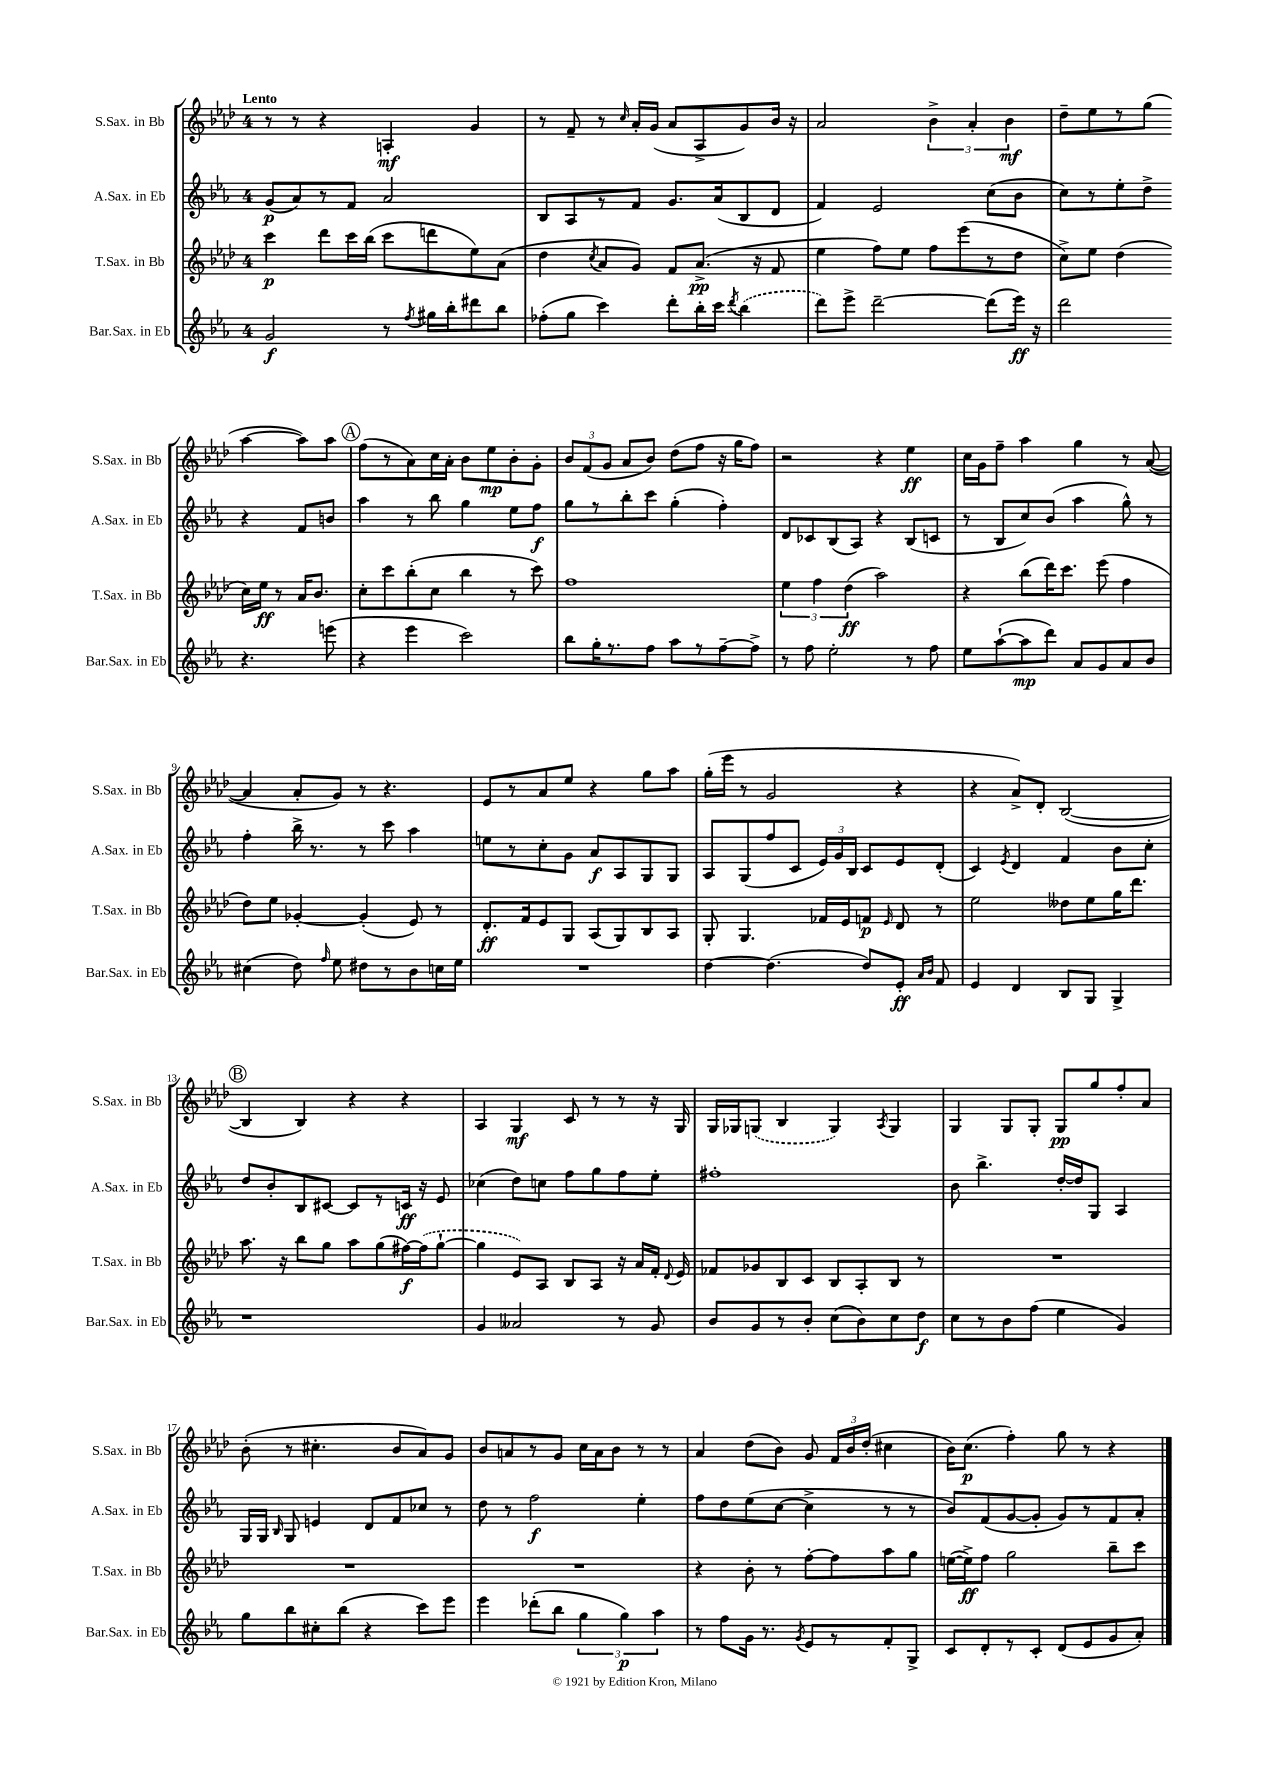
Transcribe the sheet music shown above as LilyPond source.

<<
\new StaffGroup <<
\new Staff = "s0" \with { instrumentName = "S.Sax. in Bb" shortInstrumentName = "S.Sax. in Bb" } {
    \clef treble \key aes \major \once \override Staff.TimeSignature.style = #'single-digit \time 4/4 \tempo "Lento"
    \autoBeamOff r8 r8 r4 a4-.\mf g'4 |
    r8 f'8-- r8 \grace { c''16 } aes'16[-. g'16]( aes'8[ aes8-> g'8) bes'16] r16 |
    aes'2 \tuplet 3/2 { bes'4-> aes'4-. bes'4\mf } |
    des''8[-- ees''8 r8 g''8]( aes''4~ aes''8[) aes''8] |
    \mark \markup { \circle "A" } f''8[( r8 aes'8) c''16 aes'16]-. bes'8[ ees''8\mp bes'8-. g'8]-. |
    \tuplet 3/2 { bes'8[ f'8( g'8] } aes'8[ bes'8]) des''8[( f''8] r16 g''16[ f''8]) |
    r2 r4 ees''4\ff |
    c''16[ g'16 f''8]-- aes''4 g''4 r8 aes'8~( |
    aes'4 aes'8[-. g'8]) r8 r4. |
    ees'8[ r8 aes'8 ees''8] r4 g''8[ aes''8] |
    g''16[-.( ees'''16] r8 g'2 r4 |
    r4 aes'8[->) des'8]-. bes2~( |
    \mark \markup { \circle "B" } bes4 bes4) r4 r4 |
    aes4 g4\mf c'8 r8 r8 r16 g16 |
    g16[ ges16 \once \slurDashed g8]( bes4 g4) \acciaccatura { aes8 } g4 |
    g4 g8[ g8]-. g8[\pp g''8 f''8-. aes'8] |
    bes'8-.( r8 cis''4.-. bes'8[ aes'8) g'8] |
    bes'8[ a'8 r8 g'8] c''16[ a'16 bes'8] r8 r8 |
    aes'4 des''8[( bes'8]) g'8 \tuplet 3/2 { f'16[ bes'16 des''16]-.( } cis''4 |
    bes'16[) c''8.]\p( f''4-.) g''8 r8 r4 \bar "|." |
}
\new Staff = "s1" \with { instrumentName = "A.Sax. in Eb" shortInstrumentName = "A.Sax. in Eb" } {
    \clef treble \key ees \major \once \override Staff.TimeSignature.style = #'single-digit \time 4/4
    \autoBeamOff g'8[\p( aes'8) r8 f'8] aes'2 |
    bes8[ aes8 r8 f'8] g'8.[ aes'16( bes8 d'8] |
    f'4) ees'2 c''8[( bes'8] |
    c''8[) r8 ees''8-. d''8]-> r4 f'8[ b'8] |
    \mark \markup { \circle "A" } aes''4 r8 bes''8 g''4 ees''8[ f''8]\f |
    g''8[ r8 bes''8-. c'''8] g''4-.( f''4-.) |
    d'8[ ces'8 bes8( aes8]) r4 bes8[( c'8] |
    r8 bes8[ c''8) bes'8]( aes''4 g''8-^) r8 |
    f''4-. bes''16-> r8. r8 c'''8 aes''4 |
    e''8[ r8 c''8-. g'8] aes'8[\f aes8 g8 g8] |
    aes8[ g8( f''8 c'8] \tuplet 3/2 { ees'16[) g'16 bes16] } c'8[ ees'8 d'8]-.( |
    c'4) \acciaccatura { ees'8 } d'4 f'4 bes'8[ c''8]-. |
    \mark \markup { \circle "B" } d''8[ bes'8-. bes8 cis'8]~ cis'8[ r8 c'16]\ff r16 ees'8 |
    ces''4( d''8[) c''8] f''8[ g''8 f''8 ees''8]-. |
    fis''1-. |
    bes'8 bes''4.-> d''16[~-. d''16 g8] aes4 |
    g16[ g16] \grace { bes16 } g8 e'4 d'8[ f'8 ces''8] r8 |
    d''8 r8 f''2\f ees''4-. |
    f''8[ d''8 ees''8( c''8]~ c''4-> r8 r8 |
    bes'8[) f'8( g'8~ g'8]-. g'8[) r8 f'8 aes'8]-. \bar "|." |
}
\new Staff = "s2" \with { instrumentName = "T.Sax. in Bb" shortInstrumentName = "T.Sax. in Bb" } {
    \clef treble \key aes \major \once \override Staff.TimeSignature.style = #'single-digit \time 4/4
    \autoBeamOff c'''4\p des'''8[ c'''16 bes''16]( c'''8[ d'''8 ees''8) aes'8]( |
    des''4 \acciaccatura { c''8 } aes'8[ g'8]) f'8[ aes'8.]->\pp( r16 f'8 |
    ees''4 f''8[) ees''8] f''8[ ees'''8( r8 des''8] |
    c''8[->) ees''8] des''4( c''16[) ees''16]\ff r8 aes'16[ bes'8.] |
    \mark \markup { \circle "A" } c''8[-. c'''8 bes''8-.( c''8] bes''4 r8 c'''8) |
    f''1 |
    \tuplet 3/2 { ees''4 f''4 des''4\ff( } aes''2) |
    r4 bes''8[( des'''16) c'''8.] ees'''8( f''4 |
    des''8[) ees''8] ges'4~-. ges'4-.( ees'8) r8 |
    des'8.[-.\ff f'16 ees'8 g8] aes8[( g8) bes8 aes8] |
    g8-. g4. fes'16[ ees'16 f'8]\p \grace { ees'16 } des'8 r8 |
    ees''2 deses''8[ ees''8 g''16 des'''8.] |
    \mark \markup { \circle "B" } aes''8. r16 bes''8[ g''8] aes''8[ g''8( fis''16~\f) \once \slurDashed fis''16( g''8]~-! |
    g''4 ees'8[) aes8] bes8[ aes8] r16 aes'16[ f'16]-. \appoggiatura { des'8 } ees'16 |
    fes'8[ ges'8 bes8 c'8] bes8[ aes8-. bes8] r8 |
    R1 |
    R1 |
    R1 |
    r4 bes'8-. r8 f''8[~-. f''8 aes''8 g''8] |
    e''16[~( e''16->\ff) f''8] g''2 bes''8[-- c'''8] \bar "|." |
}
\new Staff = "s3" \with { instrumentName = "Bar.Sax. in Eb" shortInstrumentName = "Bar.Sax. in Eb" } {
    \clef treble \key ees \major \once \override Staff.TimeSignature.style = #'single-digit \time 4/4
    \autoBeamOff g'2\f r8 \acciaccatura { f''8 } gis''16[ bes''16-. dis'''8 bes''8] |
    fes''8[-.( g''8] c'''4) d'''8[-. bes''16-. c'''16] \acciaccatura { d'''8 } \once \slurDashed bes''4( |
    d'''8[) ees'''8]-> d'''2~-- d'''8[( ees'''16]\ff) r16 |
    d'''2 r4. e'''8( |
    \mark \markup { \circle "A" } r4 ees'''4 c'''2) |
    bes''8[ g''16-. r8. f''8] aes''8[ r8 f''8~-- f''8]-> |
    r8 f''8 ees''2-. r8 f''8 |
    ees''8[ aes''8~-!( aes''8\mp d'''8]) aes'8[ g'8 aes'8 bes'8] |
    cis''4( d''8) \grace { f''16 } ees''8 dis''8[ r8 bes'8 c''16 ees''16] |
    R1 |
    d''4~ d''4.( d''8[) ees'8]-.\ff \grace { aes'16[ bes'16] } f'8 |
    ees'4 d'4 bes8[ g8] g4-> |
    \mark \markup { \circle "B" } r1 |
    g'4 aeses'2 r8 g'8 |
    bes'8[ g'8 r8 bes'8]-. c''8[( bes'8) c''8 d''8]\f |
    c''8[ r8 bes'8 f''8]( ees''4 g'4) |
    g''8[ bes''8 cis''8-. bes''8]( r4 c'''8[) ees'''8] |
    ees'''4 des'''8[-.( bes''8] \tuplet 3/2 { g''4 g''4\p) aes''4 } |
    r8 f''8[ g'16] r8. \acciaccatura { g'8 } ees'8[ r8 f'8-. g8]-> |
    c'8[ d'8-. r8 c'8]-. d'8[( ees'8 g'8 aes'8]-.) \bar "|." |
}
>>
>>
